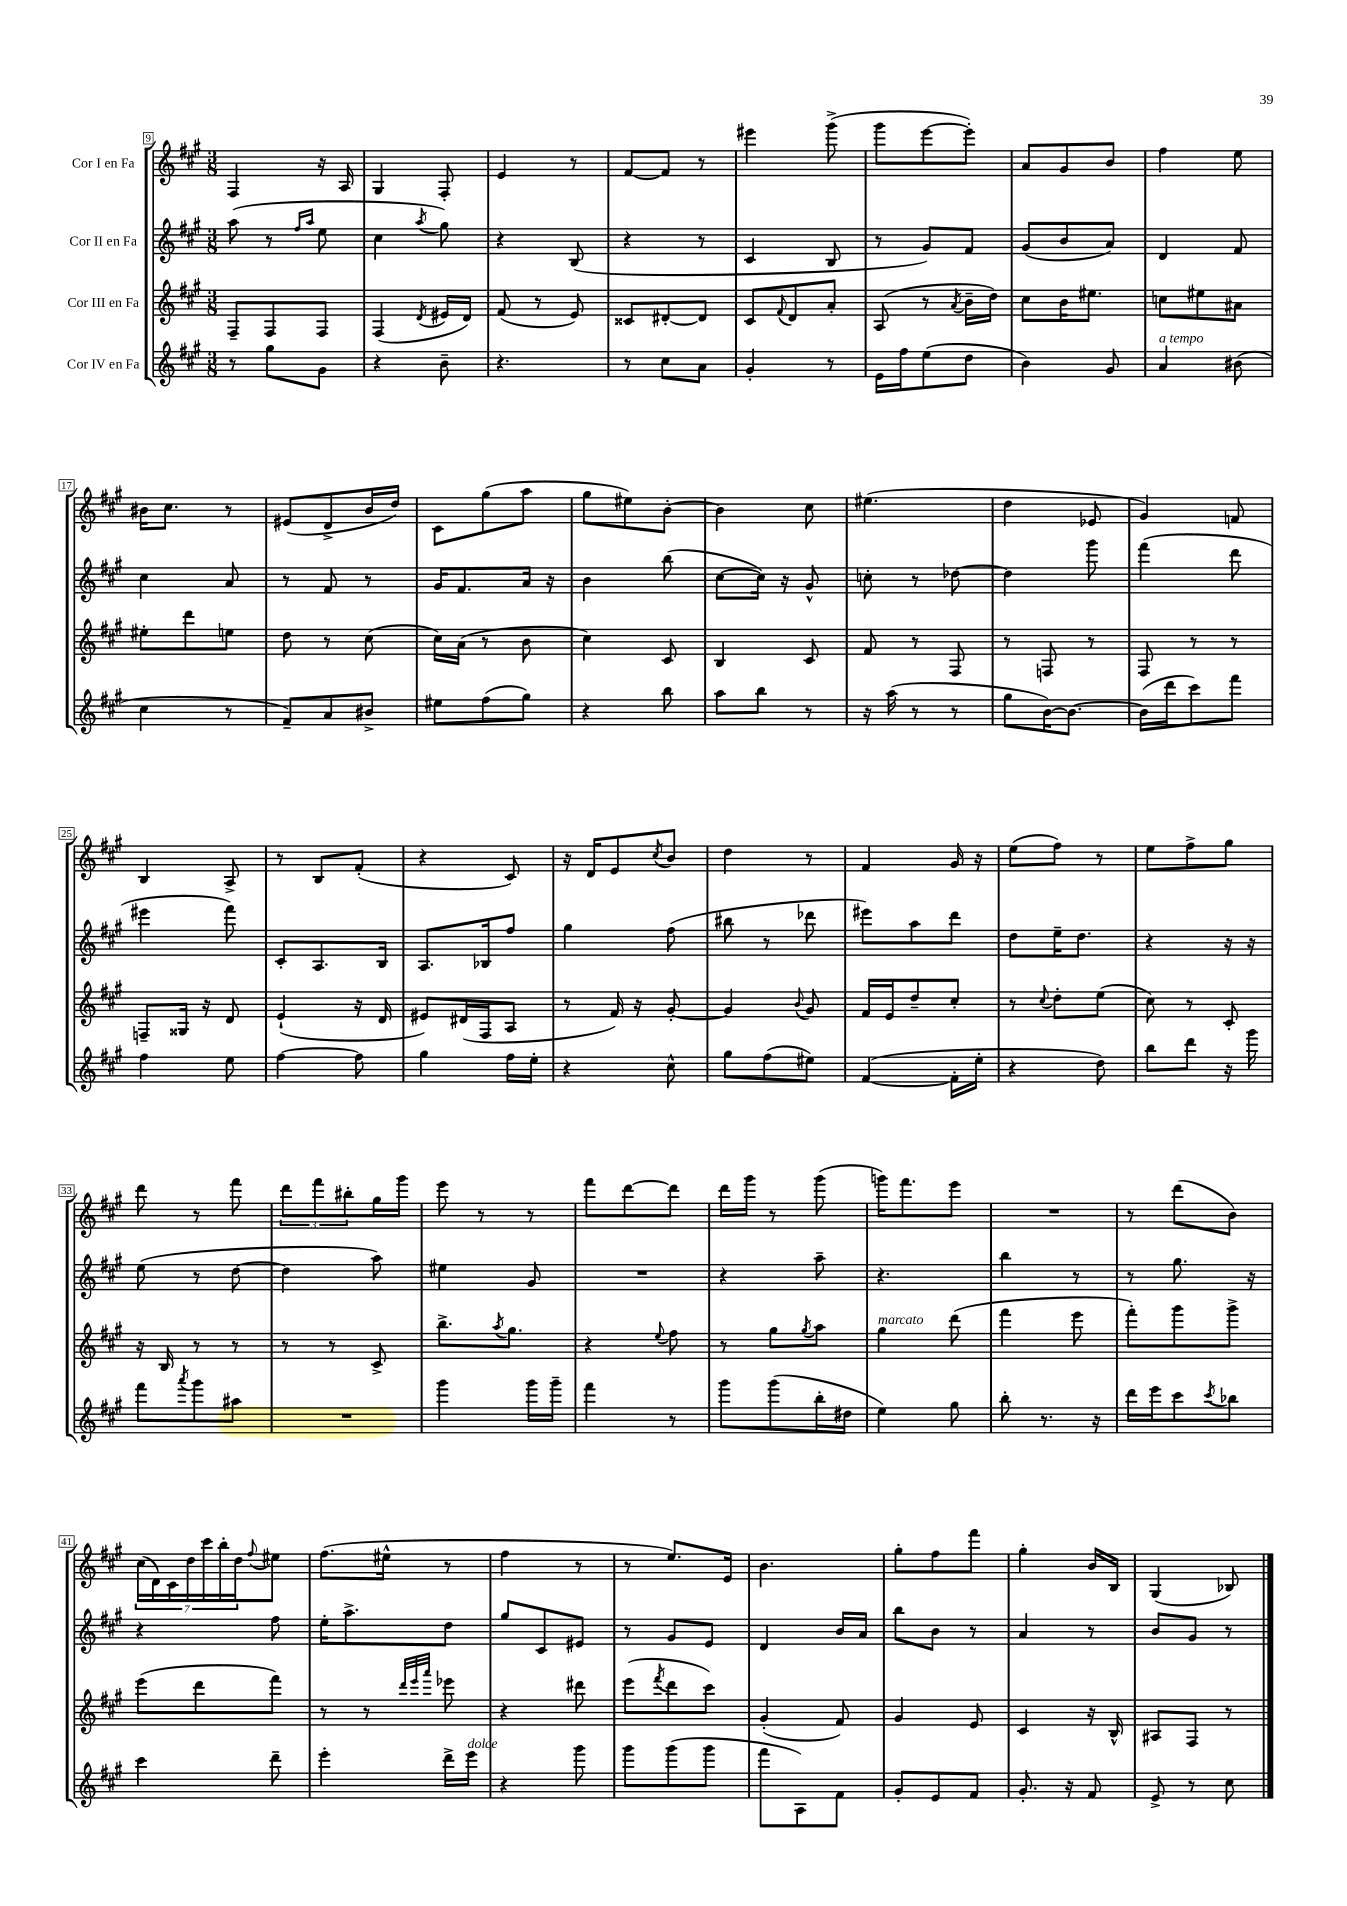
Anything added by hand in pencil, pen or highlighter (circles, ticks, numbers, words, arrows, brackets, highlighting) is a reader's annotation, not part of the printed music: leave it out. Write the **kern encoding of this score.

**kern	**kern	**kern	**kern
*staff4	*staff3	*staff2	*staff1
*clefG2	*clefG2	*clefG2	*clefG2
*k[f#c#g#]	*k[f#c#g#]	*k[f#c#g#]	*k[f#c#g#]
*M3/8	*M3/8	*M3/8	*M3/8
8r	8F#~	(8aa	4F#
8gg#	8F#	8r	.
.	.	16qqff#	.
.	.	16qqaa	.
8g#	8F#	8ee	16r
.	.	.	16A
=	=	=	=
4r	(4F#	4cc#	4G#
.	8qd	8qaa	.
8b~	16e#	8gg#)	8F#'
.	16d)	.	.
=	=	=	=
4.r	(8f#	4r	4e
.	8r	.	.
.	8e)	(8B	8r
=	=	=	=
8r	8c##	4r	[8f#
8cc#	[8d#'	.	8f#]
8a	8d#]	8r	8r
=	=	=	=
4g#'	8c#	4c#	4eee#
.	8qqf#	.	.
.	8d	.	.
8r	8a'	8B	(8ggg#^
=	=	=	=
16e	(8A	8r	8ggg#
16ff#	.	.	.
(8ee	8r	8g#)	[8eee
.	8qa	.	.
8dd	16b~	8f#	8eee'])
.	16dd)	.	.
=	=	=	=
4b)	8cc#	(8g#	8a
.	16b	8b	8g#
.	8.ee#	.	.
8g#	.	8a)	8b
=	=	=	=
4a	8cc	4d	4ff#
.	8ee#	.	.
(8b#	8a#	8f#	8ee
=	=	=	=
4cc#	8ee#'	4cc#	16b#
.	.	.	8.cc#
.	8ddd	.	.
8r	8ee	8a	8r
=	=	=	=
8f#~)	8dd	8r	(8e#
8a	8r	8f#	8d^
8b#^	(8cc#	8r	16b
.	.	.	16dd)
=	=	=	=
8ee#	16cc#)	16g#	8c#
.	(16a	8.f#	.
(8ff#	8r	.	(8gg#
8gg#)	8b	16a	8aa
.	.	16r	.
=	=	=	=
4r	4cc#)	4b	8gg#
.	.	.	8ee#)
8bb	8c#	(8bb	[8b'
=	=	=	=
8aa	4B	[8cc#	4b]
8bb	.	16cc#])	.
.	.	16r	.
8r	8c#	8g#^^	8cc#
=	=	=	=
16r	8f#	8cc'	(4.ee#
(16aa	.	.	.
8r	8r	8r	.
8r	8F#	[8dd-	.
=	=	=	=
8gg#	8r	4dd-]	4dd
[16b)	8F	.	.
8.b_	.	.	.
.	8r	8ggg#	8e-
=	=	=	=
(16b]	8F#	(4fff#	4g#)
16ddd	.	.	.
8ccc#)	8r	.	.
8fff#	8r	8ddd	8f
=	=	=	=
4ff#	8F~	4eee#	4B
.	16G##	.	.
.	16r	.	.
8ee	8d	8fff#)	8A^
=	=	=	=
[4ff#	(4e`	8c#'	8r
.	.	8.A	8B
8ff#]	16r	.	(8f#'
.	16d	16B	.
=	=	=	=
4gg#	8e#)	8.A	4r
.	(16d#	.	.
.	16F#	16B-	.
16ff#	8A	8ff#	8c#)
16ee'	.	.	.
=	=	=	=
4r	8r	4gg#	16r
.	.	.	16d
.	16f#)	.	8e
.	16r	.	.
.	.	.	8qcc#
8cc#^^	[8g#'	(8ff#	8b
=	=	=	=
8gg#	4g#]	8bb#	4dd
(8ff#	.	8r	.
.	8qqb	.	.
8ee#)	8g#	8ddd-	8r
=	=	=	=
([4f#	16f#	8eee#)	4f#
.	16e	.	.
.	8dd~	8aa	.
16f#']	8cc#'	8ddd	16g#
16ee'	.	.	16r
=	=	=	=
4r	8r	8dd	(8ee
.	8qqcc#	.	.
.	8dd'	16ee~	8ff#)
.	.	8.dd	.
8dd)	(8ee	.	8r
=	=	=	=
8bb	8cc#)	4r	8ee
8ddd	8r	.	8ff#^
16r	8c#'	16r	8gg#
16ggg#	.	16r	.
=	=	=	=
8fff#	16r	(8ee	8ddd
.	16B	.	.
8qaaa	.	.	.
8ggg#	8r	8r	8r
8aa#	8r	[8dd	8fff#
=	=	=	=
4.r	8r	4dd]	12ddd
.	.	.	12fff#
.	8r	.	.
.	.	.	12bb#'
.	8c#^	8aa)	16gg#
.	.	.	16ggg#
=	=	=	=
4ggg#	8.bb^	4ee#	8eee
.	.	.	8r
.	8qaa	.	.
.	8.gg#	.	.
16ggg#	.	8g#	8r
16ggg#~	.	.	.
=	=	=	=
4fff#	4r	4.r	8fff#
.	.	.	[8ddd
.	8qqee	.	.
8r	8ff#	.	8ddd]
=	=	=	=
8ggg#	8r	4r	16ddd
.	.	.	16ggg#
(8ggg#	8gg#	.	8r
.	8qgg#	.	.
16bb'	8aa	8aa~	(8ggg#
16dd#	.	.	.
=	=	=	=
4ee)	4gg#	4.r	16ggg)
.	.	.	8.fff#
8gg#	(8ddd	.	8eee
=	=	=	=
8bb'	4fff#	4bb	4.r
8.r	.	.	.
.	8eee	8r	.
16r	.	.	.
=	=	=	=
16ddd	8fff#')	8r	8r
16eee	.	.	.
8ccc#	8ggg#	8.gg#	(8ddd
8qccc#	.	.	.
8bb-	8ggg#^	.	8b)
.	.	16r	.
=	=	=	=
4ccc#	(8eee	4r	(28cc#
.	.	.	28d)
.	.	.	28c#
.	.	.	28dd
.	8ddd	.	.
.	.	.	28ccc#
.	.	.	28bb'
.	.	.	28dd
.	.	.	8qqff#
8ddd~	8fff#)	8ff#	8ee#
=	=	=	=
4eee'	8r	16ee'	(8.ff#
.	.	8.aa^	.
.	8r	.	.
.	.	.	16ee#^^
.	32qqddd	.	.
.	32qqeee	.	.
.	32qqaaa	.	.
16ddd^	8eee-	8dd	8r
16eee	.	.	.
=	=	=	=
4r	4r	8gg#	4ff#
.	.	8c#	.
8ggg#	8ddd#	8e#	8r
=	=	=	=
8ggg#	(8eee	8r	8r
.	8qfff#	.	.
(8ggg#	8ddd	8g#	8.ee)
8ggg#	8ccc#)	8e	.
.	.	.	16e
=	=	=	=
8fff#	(4g#'	4d	4.b
8A)	.	.	.
8f#	8f#)	16b	.
.	.	16a	.
=	=	=	=
8g#'	4g#	8bb	8gg#'
8e	.	8b	8ff#
8f#	8e	8r	8fff#
=	=	=	=
8.g#'	4c#	4a	4gg#'
16r	.	.	.
8f#	16r	8r	16b
.	16B^^	.	16B
=	=	=	=
8e^	8A#	8b	(4G#
8r	8F#	8g#	.
8cc#	8r	8r	8B-)
==	==	==	==
*-	*-	*-	*-
